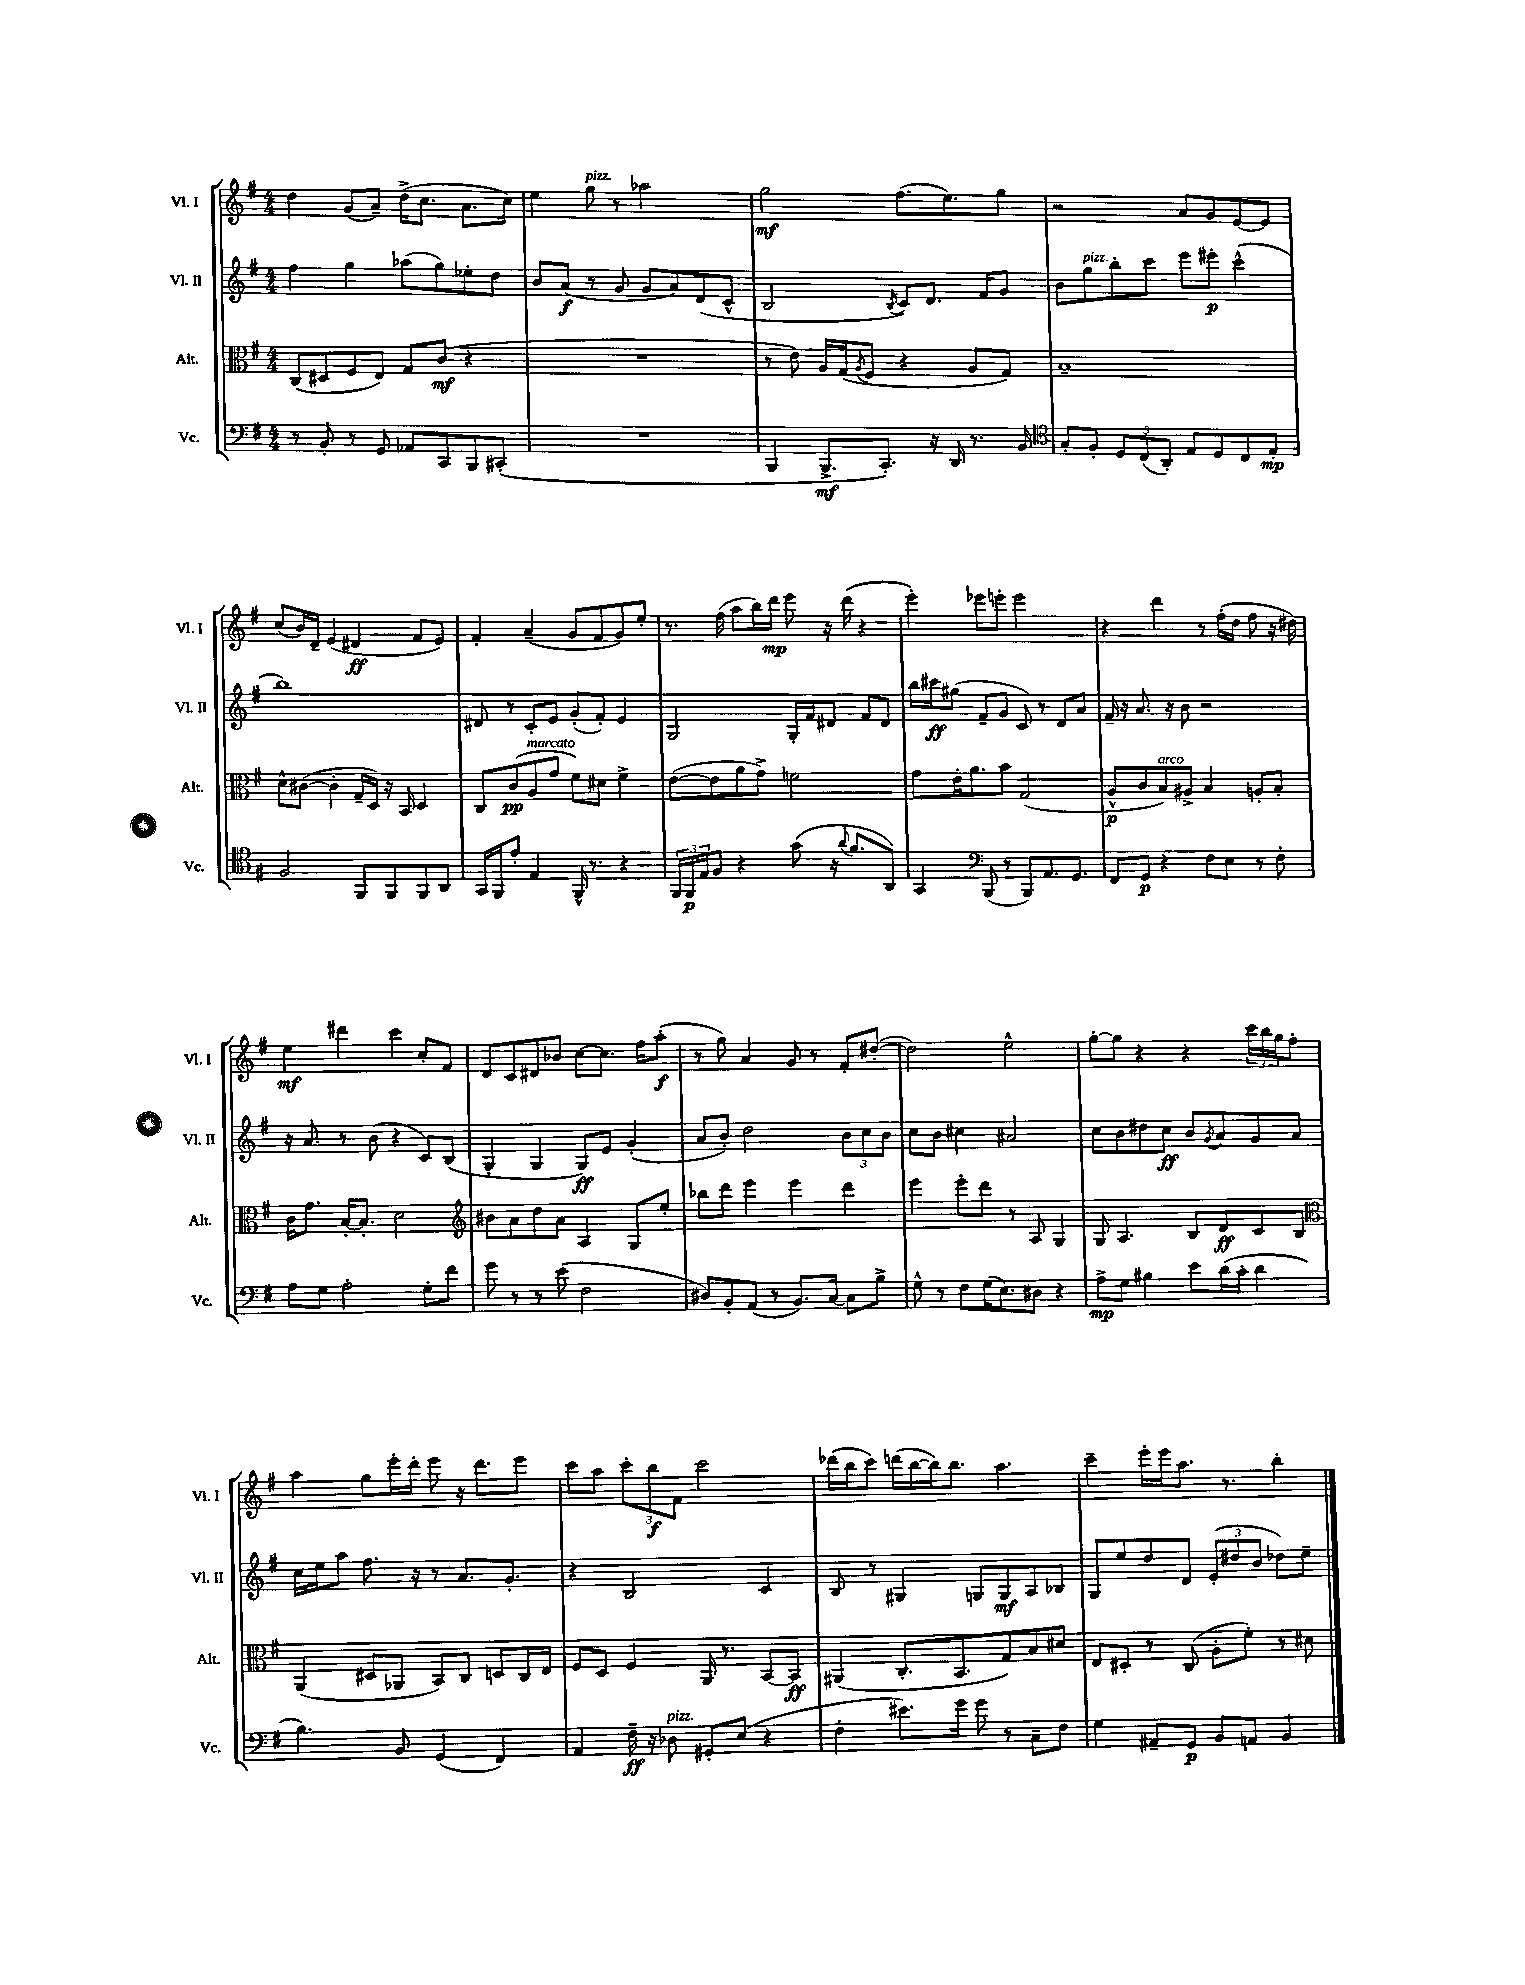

**kern	**kern	**kern	**kern
*staff4	*staff3	*staff2	*staff1
*clefF4	*clefC3	*clefG2	*clefG2
*k[f#]	*k[f#]	*k[f#]	*k[f#]
*M4/4	*M4/4	*M4/4	*M4/4
8r	(8C/L	4ff#\	4dd\
8BB'/	8D#/	.	.
8r	8F#/	4gg\	(8g/L
8GG/	8E/J)	.	8a~/J)
8AA-/L	8G/L	(8aa-\L	(16dd^\LK
.	.	.	8.cc\J
8CC/	(8c/J	8gg\)	.
8BBB/	4r	8ee-'\	8.a\L
(8CC#'/J	.	8dd\J	.
.	.	.	16cc\Jk)
=	=	=	=
1r	1r	8b/L	4ee\
.	.	(8a/J	.
.	.	8r	8gg\
.	.	8g/	8r
.	.	8g/L	2aa-\
.	.	8a/)	.
.	.	(8d/	.
.	.	8c^^/J	.
=	=	=	=
4BBB/	8r	2B/	2gg\
.	8e\)	.	.
8.BBB^/L	16A/LL	.	.
.	(16G/J	.	.
.	8qA/	.	.
.	8F#/J	.	.
8.CC'/J)	.	.	.
.	.	8qB/	.
.	4r	8c/L)	(8.ff#\L
16r	.	8.d/J	.
16DD/	.	.	8.ee\)
8.r	8A/L	.	.
.	.	16f#/LK	.
.	8G/J)	8g/J	8gg\J
16BB/	.	.	.
=	=	=	=
*clefC4	*	*	*
8G'/L	1B~	8b\L	2r
8F#'/J	.	8gg\	.
12D/L	.	8bb'\	.
(12C/	.	.	.
.	.	8ccc\J	.
12AA'/J)	.	.	.
8E/L	.	8eee\L	8a/L
8D/	.	8eee#'\J	8g/
8C/	.	(4ccc^^\	[8e/
8E'/J	.	.	8e/]J
=	=	=	=
2F#/	8d^^\L	1bb)	(8cc/L
.	([8c#\J	.	16b/L)
.	.	.	16d~/JJ
.	4c#'\]	.	(4e/
8FF#/L	16G~/LL	.	4d#/
.	16D/JJ)	.	.
8FF#/	16r	.	.
.	16BB/	.	.
8FF#/	4D/	.	8f#/L
8AA/J	.	.	8e/J)
=	=	=	=
16GG/LL	8C/L	8d#/	4f#'/
16FF#/J	.	.	.
8e'/J	(8c/	8r	.
4E/	8A/	8c'/L	(4a~/
.	8g/J	8e/J	.
16FF#^^/	8f#\L)	(8g'/L	8g/L
8.r	.	.	.
.	8d#\J	8f#'/J)	8f#/
4r	4f#^\	4e/	8g/)
.	.	.	8ee'/J
=	=	=	=
24FF#/LL	([8e\L	2G/	8.r
24FF#/	.	.	.
24E/J	.	.	.
8F#/J	8e\]	.	.
.	.	.	(16ff#\
4r	8a\	.	8aa\L
.	8g^\J)	.	16bb\L)
.	.	.	16ddd\JJ
(8g\	2f\	16G'/LL	8eee\
.	.	16f#/J	.
16r	.	8d#/J	16r
8qqa/	.	.	.
8.f#/L	.	.	(16ddd\
.	.	8f#/L	4r
8AA/J)	.	8d#/J	.
=	=	=	=
4GG/	8g\L	16bb\LL	4eee'\)
.	.	16ccc#\J	.
.	16e'\K	(8gg#\J	.
.	8.a\	.	.
*clefF4	*	*	*
(8BBB/	.	8f#~/L	8eee-\L
8r	8b\J	8g/J	8eee'\J
8BBB/L)	(2G/	8c/)	2eee\
8.AA/	.	8r	.
.	.	8d/L	.
8.GG/J	.	.	.
.	.	8a/J	.
=	=	=	=
8FF#/L	8A^^/L	16f#~/	4r
.	.	16r	.
8GG/J	8c/	8.a/	.
4r	8B/)	.	4ddd\
.	.	16r	.
.	8A#^/J	8b\	.
8F#\L	4B/	2r	8r
8E\J	.	.	(16ff#'\LL
.	.	.	16dd\JJ
8r	8A'/L	.	8ff#\
8F#'\	8B'/J	.	16r
.	.	.	16dd#\)
=	=	=	=
8A\L	16c\LK	16r	4ee\
.	8.g\J	8.a/	.
8G\J	.	.	.
2A'\	[16B'/LK	8r	4ddd#\
.	8.B'/]J	.	.
.	.	(8b\	.
.	2d\	4r	4ccc\
8G'\L	.	8c/L)	8cc'/L
8f#\J	.	(8B/J	8f#/J
=	=	=	=
*	*clefG2	*	*
8g\	8b#\L	4G'/	8d/L
8r	8a\	.	8c/
8r	8dd\	4G/	8d#/
(8e\	8a\J	.	8b-/J
2F#\	4A/	8G/L)	[8cc\L
.	.	8e/J	8.cc\]J
.	8G/L	(4g'/	.
.	.	.	16ff#\LK
.	8ee'/J	.	(8aa'\J
=	=	=	=
8D#/L)	8bb-\L	8a/L	8r
8BB'/	8ddd\J	8b'/J)	8gg\)
(8AA/J	4eee\	2dd\	4a/
8r	.	.	.
8.BB/L)	4eee\	.	8g/
.	.	.	8r
[16C/Jk	.	.	.
8C\]L	4ddd\	12b\L	8f#'/L
.	.	12cc\	.
8B^\J	.	.	([8dd#'/J
.	.	12b\J	.
=	=	=	=
8G^^\	4eee\	8cc\L	2dd#\])
8r	.	8b\J	.
8F#\L	8eee'\L	4cc#\	.
(16G\K	8ddd\J	.	.
8.E\)	.	.	.
.	8r	2a#/	2ee^^\
8D#\J	8A/	.	.
4r	4G/	.	.
=	=	=	=
8A^\L	8G/	8cc\L	[8gg'\L
8G\J	4.A/	8b\	8gg\]J
4B#\	.	8dd#\	4r
.	.	8cc\J	.
8e\L	8B/L	8b/L	4r
.	.	8qg/	.
(16d\L	8d/	8a/	.
16c'\JJ	.	.	.
4d\	8c/	8g/	24ccc\LL
.	.	.	24bb\
.	.	.	24gg\J
.	8B/J	8a/J	8ff#'\J
=	=	=	=
*	*clefC3	*	*
4.B\)	(4AA/	16cc\LL	4aa\
.	.	16ee\J	.
.	.	8aa\J	.
.	8D#/L	8.ff#\	8gg\L
8BB/	8AA-/J	.	16eee'\L
.	.	16r	16ddd'\JJ
(4GG/	8BB/L)	8r	8eee\
.	8C/J	8.a/L	16r
.	.	.	8.ddd\L
4FF#/)	8D/L	.	.
.	.	8.g'/J	.
.	16C/L	.	8eee\J
.	16E/JJ	.	.
=	=	=	=
4AA/	8F#/L	4r	8ccc\L
.	8D/J	.	8aa\J
16F#~\	4F#/	2B/	12ccc'\L
16r	.	.	.
.	.	.	12bb\
8D-\	.	.	.
.	.	.	12f#\J
8GG#'/L	16AA/	.	2ccc\
.	8.r	.	.
(8E/J	.	.	.
4r	[8BB/L	4c/	.
.	8BB/]J	.	.
=	=	=	=
4F#'\	(4AA#/	8B/	(16ddd-\LL
.	.	.	16bb\J
.	.	8r	8ccc\J)
8.e#\L)	8.C'/L	4G#/	(16ddd\LL
.	.	.	[16bb\
.	.	.	16bb\]J)
16g\Jk	8.BB/	.	8.bb\J
8g\	.	8G/L	.
8r	8G/)	8G/	4.aa\
8C~\L	8B/	8A/	.
8F#\J	8d#/J	8B-/J	.
=	=	=	=
4G\	8E/L	8G/L	4ccc~\
.	8D#'/J	8ee/	.
8AA#~/L	8r	8dd/	16eee'\LL
.	.	.	16eee\J
8GG/J	(8C/	8d/J	8.aa\J
8BB/L	8A'\L	(12e'/L	.
.	.	.	8.r
.	.	12dd#/	.
8AA/J	8f#'\J)	.	.
.	.	12b/J	.
4BB/	8r	8dd-\L)	4bb'\
.	8d#\	8ee~\J	.
==	==	==	==
*-	*-	*-	*-
